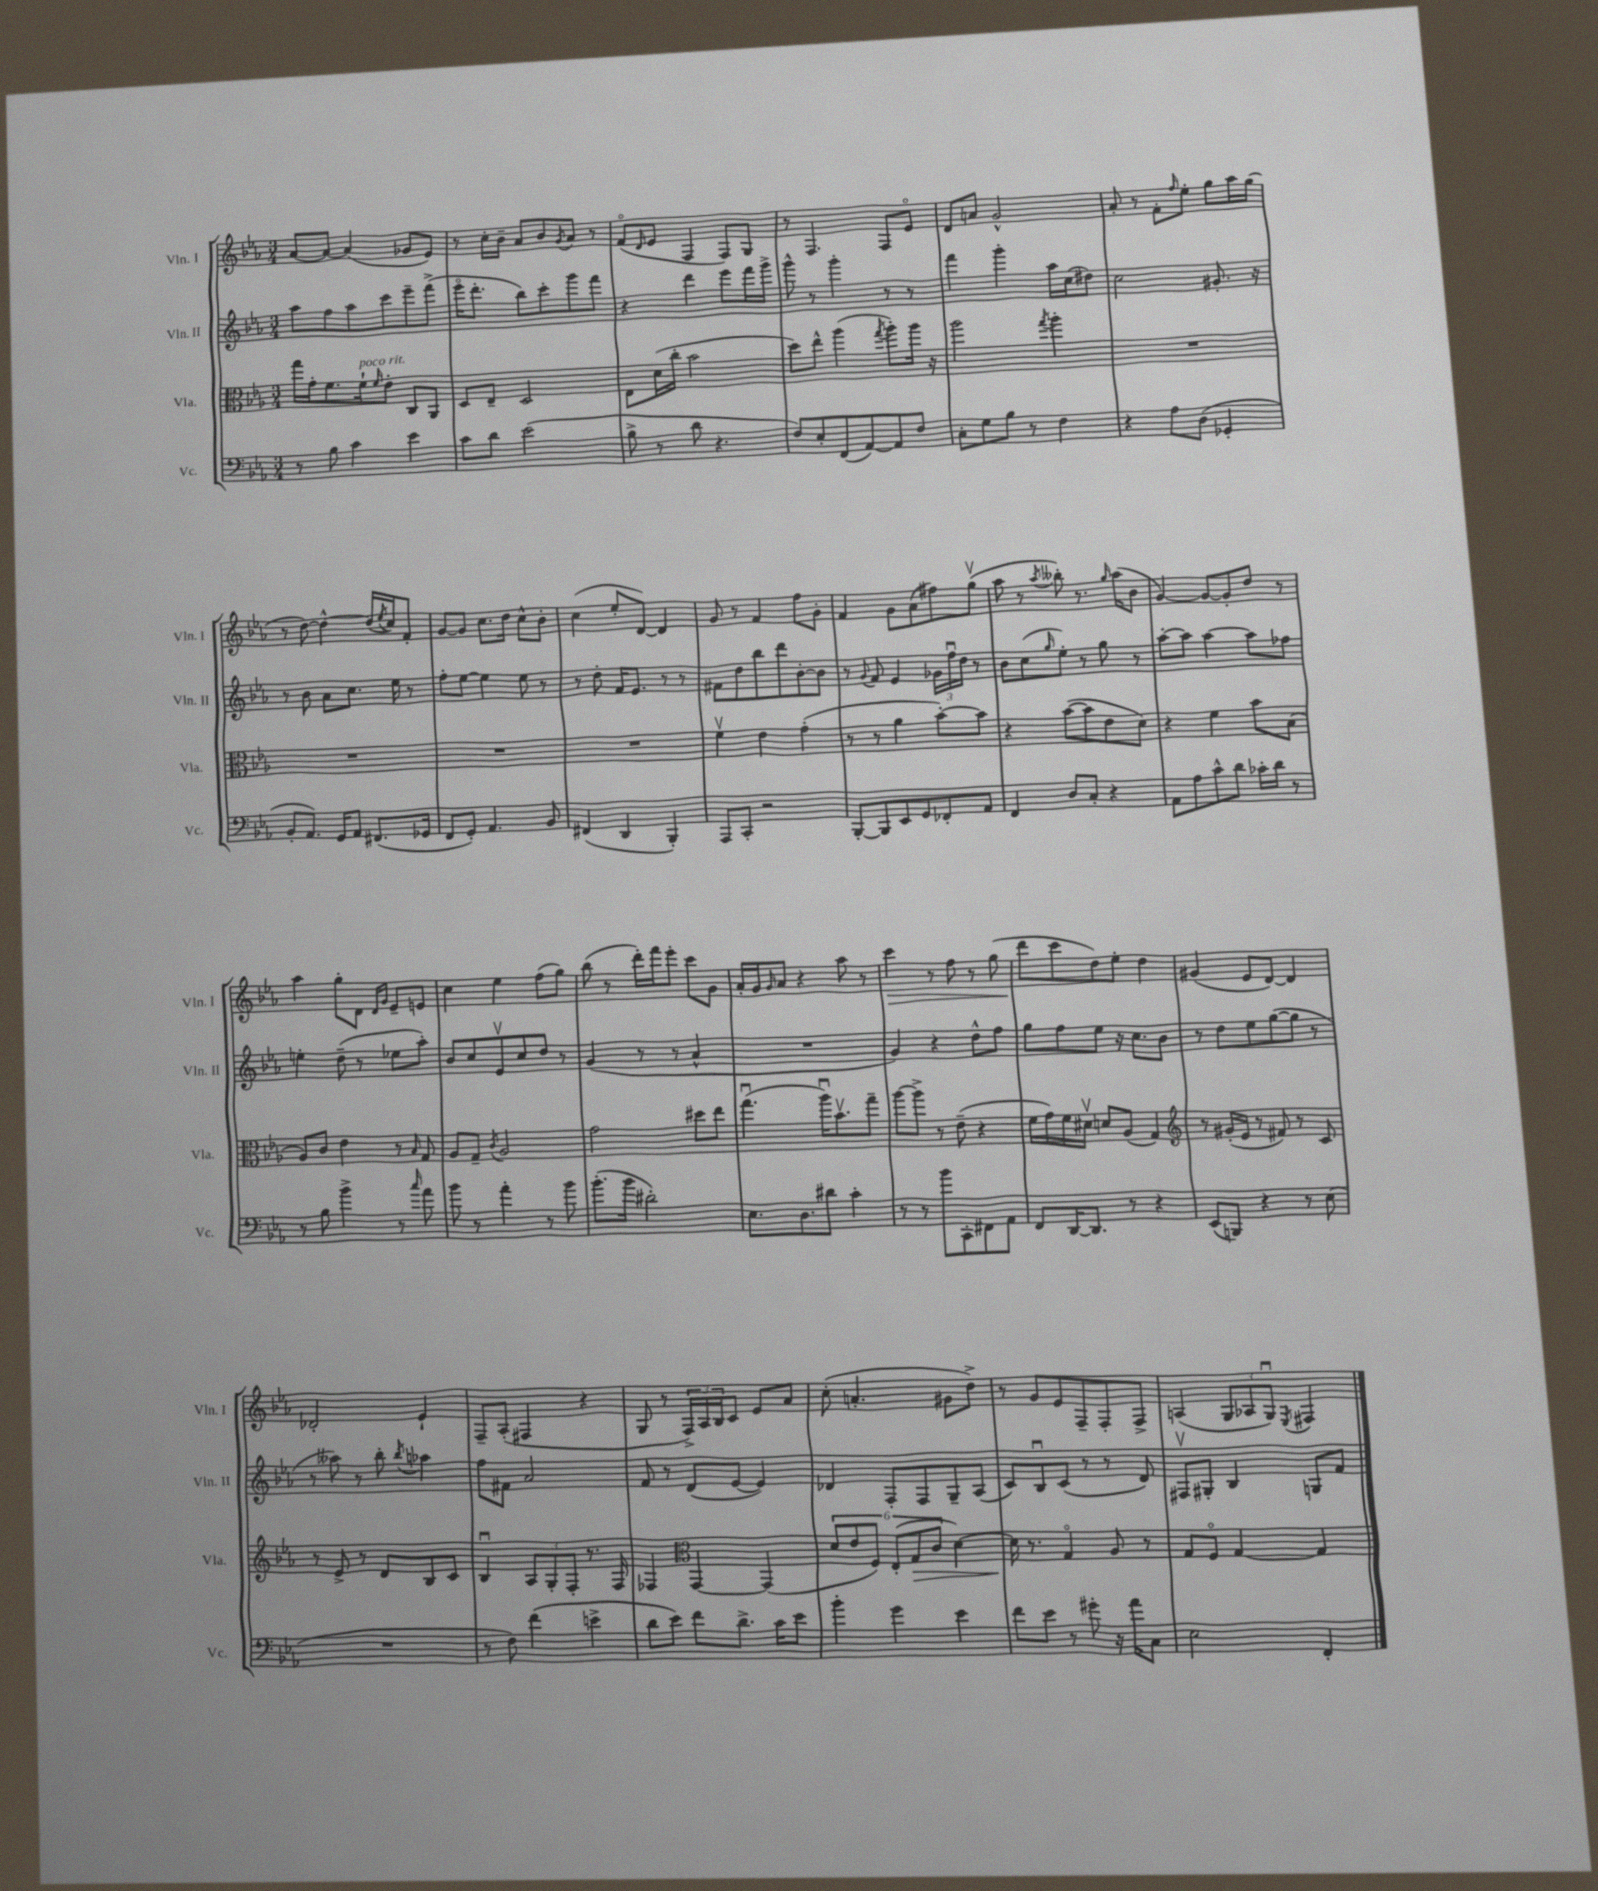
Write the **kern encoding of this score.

**kern	**kern	**kern	**kern
*staff4	*staff3	*staff2	*staff1
*clefF4	*clefC3	*clefG2	*clefG2
*k[b-e-a-]	*k[b-e-a-]	*k[b-e-a-]	*k[b-e-a-]
*M3/4	*M3/4	*M3/4	*M3/4
8r	16gg	8aa-	[8a-
.	16g'	.	.
8B-	8.f	8ff	8a-_
4c	.	8aa-	(4a-]
.	16f`	.	.
.	16qqf	.	.
.	8e-'	8ccc	.
4e-	8C	8eee-~	8g-
.	8AA-	(8fff^	8e-)
=	=	=	=
8c	8D	16eee-o	8r
.	.	8.ddd'	.
8d	8E-~	.	16cc'
.	.	.	16b-~
(2e-	2D	8bb-)	8a-
.	.	8ccc'	8b-
.	.	.	8qg
.	.	8ggg	8a-
.	.	8fff	8r
=	=	=	=
8B-^	8E-	4r	(8fo
.	.	.	16qqd
8r	(16d	.	8e-
.	16cc'	.	.
8d	2b-	4ddd	4F
4.r	.	.	.
.	.	8eee-	8F)
.	.	16fff	8G
.	.	16ggg^	.
=	=	=	=
8F)	8dd)	8ggg^^	8r
8E-'	8ee-^^	8r	4.F
(8FF	(4aa-	4ggg'	.
[8AA-)	.	.	.
.	8qgg	.	.
8AA-]	8aa-')	8r	8F
8F	16aa-	8r	8e-o
.	16r	.	.
=	=	=	=
8C'	2aa-	4fff	8d
8G	.	.	8a
8B-	.	4ggg'	2g^^
8r	.	.	.
.	8qgg	.	.
4F	4aa-'	16aa-	.
.	.	(16cc	.
.	.	8dd#)	.
=	=	=	=
4r	2.r	2cc	8a-'
.	.	.	8r
8A-	.	.	8f'
.	.	.	16qqff
(8D	.	.	8ee-'
4GG-'	.	8.g#'	8gg
.	.	.	16aa-
.	.	16r	(16gg
=	=	=	=
8BB-'	2.r	8r	8r
8.AA-)	.	8b-	[8dd)
.	.	8a-	4dd^^_
16GG	.	.	.
8AA-	.	8.cc	.
(8.FF#	.	.	(16dd]
.	.	.	8qee-
.	.	16ee-	16cc)
.	.	8r	8f'
16GG-	.	.	.
=	=	=	=
8FF	2.r	8ff'	[8g
8GG')	.	[8ee-	8g]
4.AA-	.	4ee-]	8.cc
.	.	.	16dd
.	.	8ee-	8cc^^
8BB-	.	8r	8b-'
=	=	=	=
(4FF#	2.r	8r	(4cc
.	.	8dd'	.
4DD	.	16f	8ee-'
.	.	8.e-	.
.	.	.	[8d)
4BBB-')	.	8r	4d]
.	.	8r	.
=	=	=	=
8AAA-	4fv	8f#	8g
8CC'	.	8dd	8r
2r	4e-	8bb-	4f
.	.	8ddd	.
.	(4g'	[8b-'	8ff
.	.	8b-]	8g'
=	=	=	=
[8BBB-'	8r	8r	4f
.	.	8qqg	.
8BBB-]	8r	8f	.
8EE-	4a-	4e-	8g
8GG	.	.	(8a-
8FF-'	[8b-')	24g-	8ff#)
.	.	24ffu	.
.	.	24dd	.
8AA-	8b-]	8r	(8ggv
=	=	=	=
4FF	4r	8b-	8aa-
.	.	(8cc	8r
.	.	16qqgg	8qaa-
8D	([8b-	8ee-')	8bb--')
8C'	8b-]	8r	8.r
4r	8e-	8gg	.
.	.	.	16qqgg
.	.	.	(16aa-
.	8d)	8r	8b-
=	=	=	=
8AA-	4r	[8aa-'	[4g)
8A-	.	8aa-]	.
8c^^	4f	[4aa-	8g_
8d	.	.	8g']
16c-'	8b-	8aa-]	8dd
16d	.	.	.
8r	(8B-	8ff-	8r
=	=	=	=
8r	8A-)	4ee'	4aa-
8B-	8c	.	.
4b-^	4e-	(8dd~	8gg'
.	.	8r	8d
.	.	.	16qqd
.	.	.	16qqg
8r	8r	8ee-	8e-~
16qqcc	16qqB-	.	.
8a-	8G	8aa-')	8e
=	=	=	=
8b-	8A-	8b-	4cc
8r	8G~	8cc	.
.	8qc	.	.
4a-'	2A-	8e-v	4ee-
.	.	8cc	.
8r	.	8dd	(8ff
8b-	.	8r	8gg)
=	=	=	=
(8.b-'	2g	(4g	(8bb-
.	.	.	8r
16b-	.	.	.
2d#')	.	8r	16ddd')
.	.	.	16fff
.	.	8r	8eee-'
.	8dd#	4a-^^	8ccc
.	8ee-	.	8g
=	=	=	=
8.E-	(4.ggu	2.r	16a-'
.	.	.	16g
.	.	.	16qqg
.	.	.	8a-
8.D	.	.	.
.	.	.	4r
8d#	16aa-u)	.	.
.	8.b-v	.	.
4c'	.	.	8aa-
.	8gg~	.	8r
=	=	=	=
8r	[8aa-	4g)	4ccc
8r	8aa-^]	.	.
8b-	8r	4r	8r
8CC'	(8e-~	.	8ff
8FF#	4r	8dd^^	8r
8AA-	.	8ff	(8gg
=	=	=	=
8FF	16f	8gg	8ddd
.	16g)	.	.
[16DD	16f	8ff	8ccc
8.DD]	16d#v	.	.
.	8d	8ee-	8dd)
8r	(8A-	16r	8ee-'
.	.	8.cc	.
4r	4G)	.	4dd
.	.	8b-	.
=	=	=	=
*	*clefG2	*	*
(8EE-	8r	8r	(4g#
8BBB)	(16g#'	8dd	.
.	16e-	.	.
4r	8r	8ee-	8e-
.	8f#)	([8gg	[8d)
8r	8r	8gg]	4d]
(8E-	8c	8r	.
=	=	=	=
2.r	8r	8r	2d-'
.	8e-^	8aa--)	.
.	8r	8r	.
.	8d	8bb-'	.
.	.	8qbb-	.
.	8B-	4aa-	4e-`
.	8c	.	.
=	=	=	=
8r	4B-u	8ff	8F~
8F)	.	8f#	(8A-'
(4f	12A-	2a-	4F#
.	12G'	.	.
.	12F'	.	.
4e^	8.r	.	4r
.	16F	.	.
=	=	=	=
8d	4F-	8f	8G
8e-)	.	8r	8r
*	*clefC3	*	*
8f	[4GG	(8d	24F^)
.	.	.	24A-
.	.	.	24B-
8.d^	.	[8e-	8c
.	(4GG]	4e-])	8e-
16c	.	.	.
8e-	.	.	8a-
=	=	=	=
4b-'	12d	4d-	(8cc'
.	12e-	.	.
.	.	.	4.a'
.	12F)	.	.
4g	(12E-'	8F'	.
.	12G	.	.
.	.	8F	.
.	12c	.	.
4e-	[4d)	8G~	8g#
.	.	(8A-	8dd^)
=	=	=	=
8f	16d]	8c)	8r
.	8.r	.	.
8e-	.	8B-u	8g
8r	4Go	(8c	8e-
8g#'	.	8r	8F~
16r	8A-	8r	8F'
16a-	.	.	.
8C	8r	8d)	8F^
=	=	=	=
2E-	8G	8F#v	(4A
.	8Fo	8G#'	.
.	[4G	4B-	12G
.	.	.	12A-
.	.	.	12Gu)
.	.	.	8qE-
4FF'	4G]	8G	4F#
.	.	8f	.
==	==	==	==
*-	*-	*-	*-
